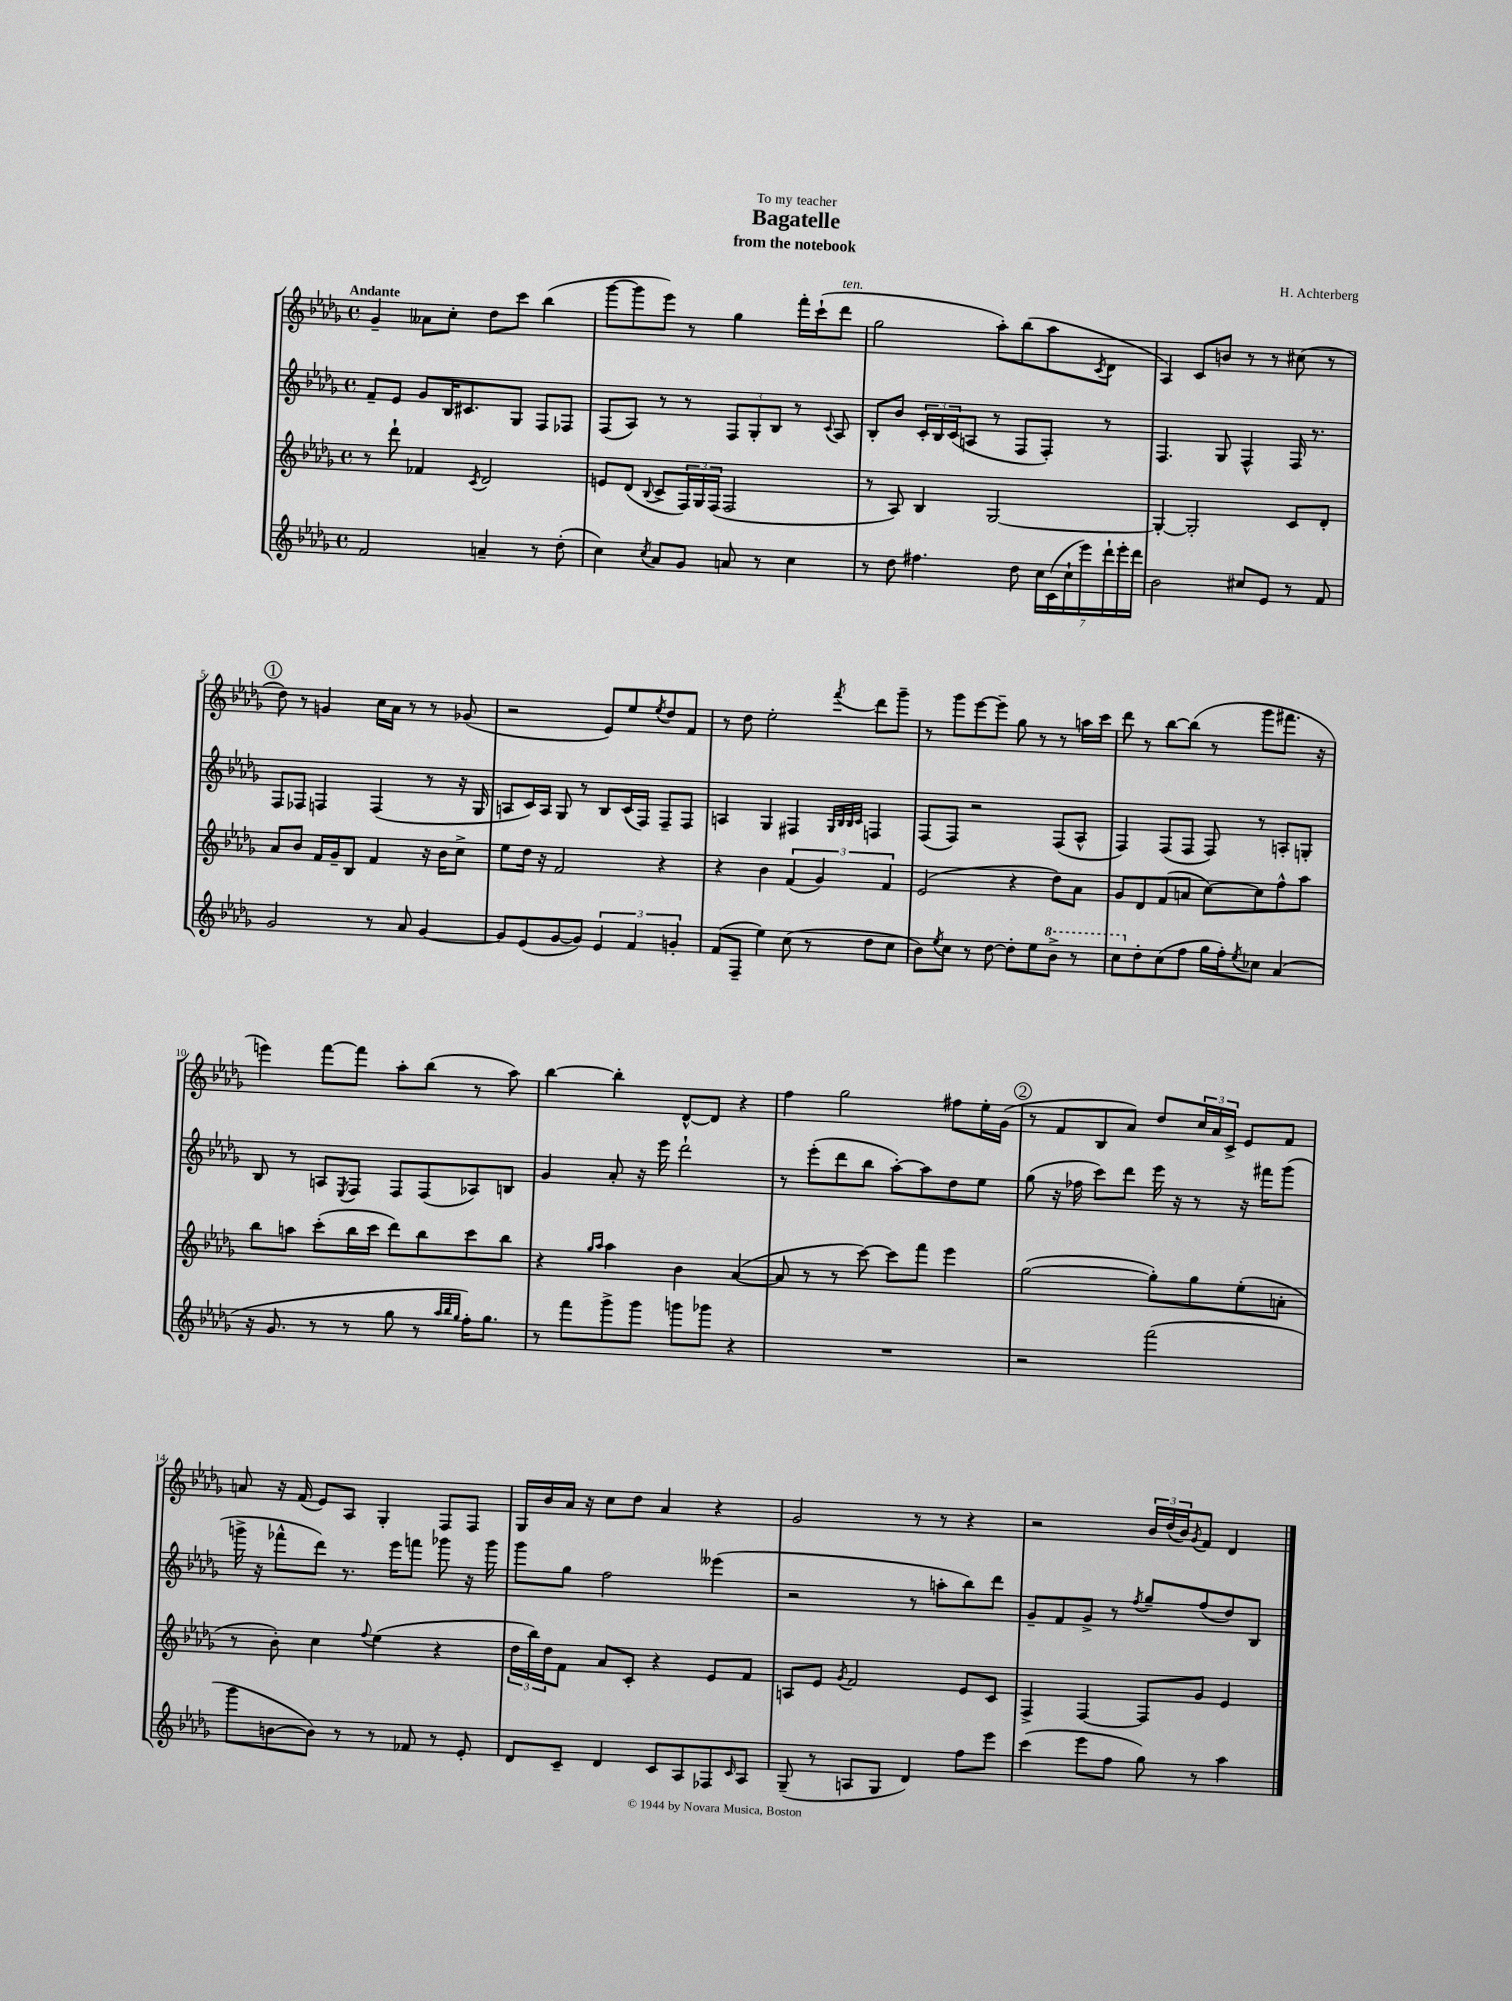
\header { title = "Bagatelle" composer = "H. Achterberg" subtitle = "from the notebook" dedication = "To my teacher" }
<<
\new StaffGroup <<
\new Staff = "s0" {
    \clef treble \key des \major \defaultTimeSignature \time 4/4 \tempo "Andante"
    ges'4-- aeses'8 c''8-. des''8 c'''8 bes''4( |
    ges'''8~ ges'''8 ees'''8) r8 ges''4 f'''16-. c'''16-!( des'''8^\markup { \italic "ten." } |
    ges''2 aes''8-.) bes''8( aes''8 \acciaccatura { c'8 } des'8 |
    aes4) c'8 b'8 r8 r8 cis''8( r8 |
    \mark \markup { \circle "1" } des''8) r8 g'4 c''16 aes'16 r8 r8 ges'8( |
    r2 ees'8) ees''8 \acciaccatura { ees''8 } des''8 f'8 |
    r8 des''8 ees''2-. \acciaccatura { f'''8 } des'''8 ges'''8-- |
    r8 ges'''8 ees'''8~ ees'''8-- ges''8 r8 r8 a''16 c'''16 |
    des'''8 r8 bes''8~ bes''8( r8 ges'''8 fis'''8. r16 |
    e'''4) f'''8~ f'''8 aes''8-. bes''8( r8 aes''8) |
    bes''4~ bes''4-. des'8~-^ des'8 r4 |
    f''4 ges''2 fis''8 ees''16-. ges'16( |
    \mark \markup { \circle "2" } r8 f'8 bes8 aes'8) des''8 \tuplet 3/2 { c''16 aes'16 c'16-> } ees'8 f'8 |
    a'8 r16 f'16( ees'8) aes8 ges4-. f8 f8 |
    ges16 bes'16 aes'16 r16 c''8 des''8 aes'4 r4 |
    ges'2 r8 r8 r4 |
    r2 \tuplet 3/2 { bes'16 des''16( bes'16) } \acciaccatura { ges'8 } f'8 des'4 \bar "|." |
}
\new Staff = "s1" {
    \clef treble \key des \major \defaultTimeSignature \time 4/4
    f'8-- ees'8 ges'8 bes16 cis'8. ges8 f8 fes8 |
    f8( aes8) r8 r8 \tuplet 3/2 { f8 ges8-. bes8 } r8 \appoggiatura { c'8 } aes8 |
    bes8-. bes'8 \tuplet 3/2 { c'16-. bes16 c'16( } a8 r8 f8 f8-.) r8 |
    f4. ges8 f4-^ f16 r8. |
    \mark \markup { \circle "1" } f8 fes8 f4 f4( r8 r16 ges16 |
    a8 c'16) a16 ges8 r8 bes8 c'16( f16) f8-- f8 |
    a4 ges4 fis4 \grace { ges32 bes32 bes32 c'32 } f4 |
    f8( f8) r2 f8( aes8-^ |
    f4) f8( f8 f8) r8 a8-. g8-. |
    bes8 r8 a8 \acciaccatura { ees8 } f8 f8 f8( aes8) b8 |
    ges'4 aes'8-. r16 ees'''16 des'''2-! |
    r8 ees'''8-.( des'''8 bes''8 aes''8~-.) aes''8 des''8 ees''8 |
    \mark \markup { \circle "2" } ges''8( r16 fes''16 c'''8) des'''8 ees'''16 r16 r8 r16 fis'''16 ges'''8( |
    g'''16-> r16 fes'''8-^ des'''8) r8. ees'''16 f'''8 ges'''8 r16 ges'''16 |
    ges'''8 ges''8 f''2 eeses'''4( |
    r2 r8 a''8-. bes''8) des'''8 |
    ges'8-- f'8 ges'8-> r8 \acciaccatura { f''8 } ges''8-- f''8( des''8) bes8 \bar "|." |
}
\new Staff = "s2" {
    \clef treble \key des \major \defaultTimeSignature \time 4/4
    r8 des'''8-! fes'4 \acciaccatura { c'8 } des'2 |
    e'8 des'8( \appoggiatura { bes8 } c'8-> \tuplet 3/2 { f16) ges16 f16( } f2 |
    r8 aes8) bes4 ges2~ |
    ges4~-. ges2-. c'8 des'8-. |
    \mark \markup { \circle "1" } aes'8 bes'8 f'16 ges'16-- bes8 f'4 r16 bes'16 c''8-> |
    ees''8 des''16 r16 f'2 r4 |
    r4 bes'4 \tuplet 3/2 { f'4( ges'4) f'4 } |
    ees'2( r4 des''8) aes'8 |
    ges'8 des'8 f'8( a'8 c''8~) c''8 f''8-^ aes''8 |
    bes''8 a''8 c'''8-.( bes''16 c'''16 des'''8) bes''8 c'''8 bes''8 |
    r4 \grace { ges''16 aes''16 } aes''4 bes'4 aes'4~( |
    aes'8 r8 r8 c'''8~) c'''8 f'''8 ees'''4 |
    \mark \markup { \circle "2" } ges''2~( ges''8-.) ges''8 ees''8-.( a'8-. |
    r8 bes'8-.) c''4 \appoggiatura { f''8 } ees''4( r4 |
    \tuplet 3/2 { des''16 bes''16) des''16 } f'8 aes'8 c'8-. r4 ees'8 f'8 |
    a8 ees'8 \acciaccatura { ges'8 } f'2 ees'8 c'8 |
    f4-> f4~ f8 ges'8 ees'4 \bar "|." |
}
\new Staff = "s3" {
    \clef treble \key des \major \defaultTimeSignature \time 4/4
    f'2 a'4-- r8 des''8-.( |
    c''4) \acciaccatura { c''8 } aes'8 ges'8 a'8 r8 c''4 |
    r8 des''8 fis''4. des''8 \tuplet 7/4 { c''16 c'16( c''16-! ees'''16) des'''16-! ees'''16-. des'''16 } |
    bes'2 cis''8 ees'8 r8 f'8 |
    \mark \markup { \circle "1" } ges'2 r8 aes'8 ges'4~ |
    ges'8 ees'8( ges'8~ ges'8) \tuplet 3/2 { ees'4 f'4 g'4-. } |
    f'8( f8-- ees''4) c''8( r8 des''8 c''8 |
    bes'8) \acciaccatura { ees''8 } c''8 r8 des''8~ des''8-. ees''8 \ottava #1 bes''8-> r8 |
    c'''8 \ottava #0 des''8-. c''8( f''8 ges''16 f''16-.) \acciaccatura { ees''8 } ces''8 aes'4( |
    r16 ges'8. r8 r8 ges''8 r8 \grace { aes''32 bes''32 ges''32 } f''16-.) ges''8. |
    r8 f'''8 ges'''8-> ges'''8 g'''8 ges'''8 r4 |
    R1 |
    \mark \markup { \circle "2" } r2 f'''2( |
    ges'''8 b'8~ b'8) r8 r8 fes'8 r8 ees'8-. |
    des'8 c'8-- des'4 c'8 aes8 fes8 \grace { c'16 } aes8 |
    ges8--( r8 a8 ges8 des'4) f''8 ees'''8 |
    c'''4( ees'''8 f''8 ges''8) r8 aes''4 \bar "|." |
}
>>
>>
